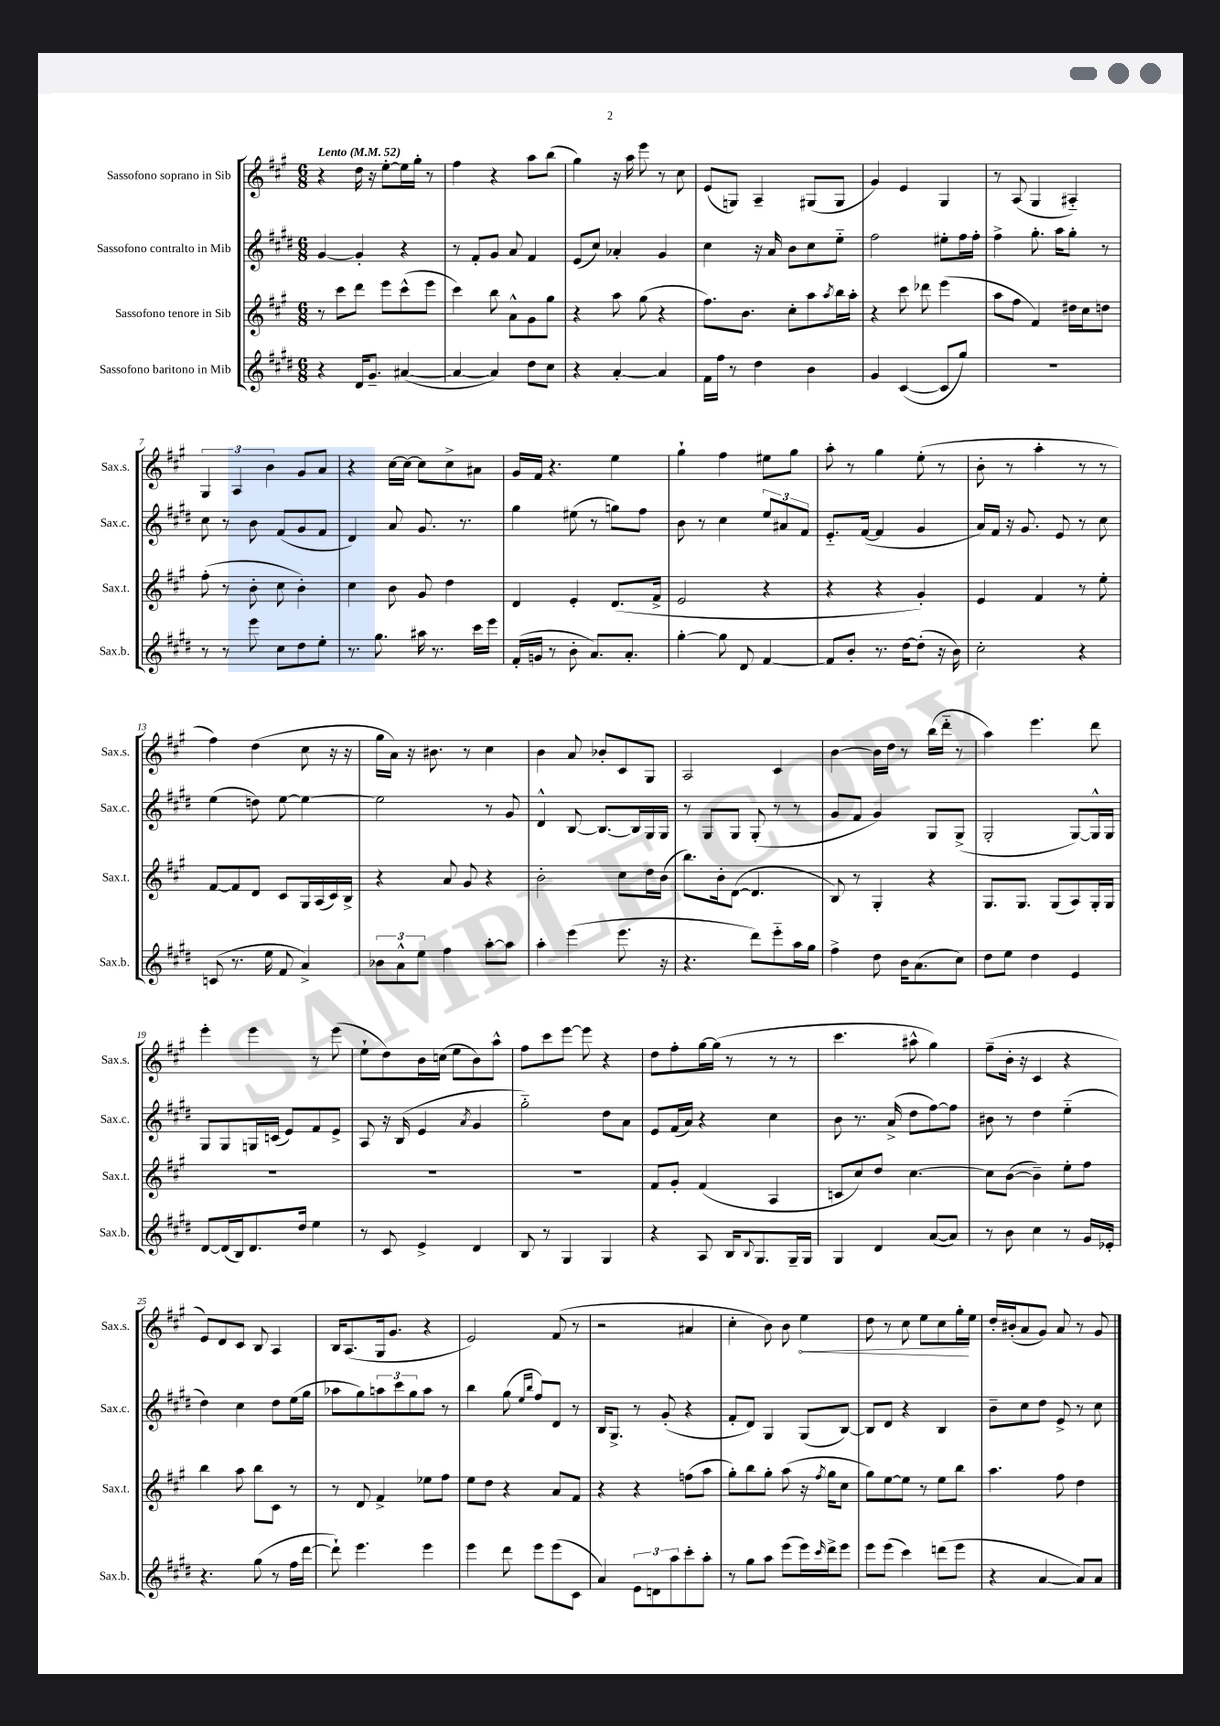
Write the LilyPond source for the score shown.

<<
\new StaffGroup <<
\new Staff = "s0" \with { instrumentName = "Sassofono soprano in Sib" shortInstrumentName = "Sax.s." } {
    \clef treble \key a \major \numericTimeSignature \time 6/8 \tempo "Lento" 4 = 52
    r4 d''16 r16 e''8~-. e''16 gis''16-. r8 |
    fis''4 r4 a''8 b''8( |
    gis''4) r16 a''16 e'''8 r8 cis''8 |
    e'8( g8) a4-- gis8( gis8 |
    gis'4) e'4 gis4 |
    r8 a8( gis4 ais4-_) |
    \tuplet 3/2 { gis4 a4 b'4 } gis'8 a'8 |
    r4 cis''16~ cis''16~ cis''8 cis''8-> ais'8 |
    gis'16 fis'16 r4. e''4 |
    gis''4-! fis''4 eis''8 gis''8 |
    a''8-. r8 gis''4 e''8-.( r8 |
    b'8-. r8 a''4-. r8 r8 |
    fis''4) d''4( cis''8 r16 r16 |
    gis''16 a'16) r16 bis'8. r8 cis''4 |
    b'4 a'8 bes'8-. cis'8 gis8 |
    a2 cis'4 |
    b'4~ b'16 d''16 r8 b''16( d'''16-_ r8 |
    a''4) e'''4. d'''8 |
    e'''4-. e'''4 r8 e'''8( |
    e''8-! d''8) b'16 c''16( e''8 b'8) a''8-^ |
    fis''8 cis'''8 e'''8~ e'''8 r4 |
    d''8 fis''8-. gis''16~ gis''16( r8 r8 r8 |
    cis'''4. ais''8-^ gis''4) |
    fis''8--( b'16-. r16 cis'4 r4 |
    e'8) d'8 cis'8 b8 a4 |
    b16 a8.( gis16 gis'8. r4 |
    e'2) fis'8( r8 |
    r2 ais'4 |
    cis''4-. b'8) b'8 \once \override Hairpin.circled-tip = ##t e''4\< |
    d''8 r8 cis''8 e''8 cis''8 gis''16-.\! e''16 |
    d''16-. bis'16-.( a'8 gis'8) a'8 r8 gis'8 \bar "|." |
}
\new Staff = "s1" \with { instrumentName = "Sassofono contralto in Mib" shortInstrumentName = "Sax.c." } {
    \clef treble \key e \major \numericTimeSignature \time 6/8
    gis'4~ gis'4-. r4 |
    r8 fis'8-. gis'8 a'8 fis'4 |
    e'8( cis''8) aes'4-. gis'4 |
    cis''4 r16 a'16 b'8 cis''8 e''8-_ |
    fis''2 eis''8-. fis''16 fis''16-. |
    fis''4-> gis''8.-. a''16 gis''8-. r8 |
    cis''8 r8 b'8 fis'8( gis'8 fis'8 |
    dis'4) a'8 gis'8. r8. |
    gis''4 eis''8( r8 g''8) fis''8 |
    b'8 r8 cis''4 \tuplet 3/2 { e''8 ais'8 fis'8 } |
    e'8.-_ fis'16~( fis'4 gis'4 |
    a'16) fis'16 r16 gis'8. e'8 r8 cis''8 |
    e''4( d''8) e''8~ e''4~ |
    e''2 r8 gis'8 |
    dis'4-^ b8~ b8.~ b16 gis16 gis16 |
    r8 gis8 gis8 gis8-.( r8 r8 |
    gis'8 fis'8 gis'4) gis8 gis8->( |
    gis2-. gis8~) gis16-^ gis16 |
    gis8 gis8 g16 c'16( e'8) fis'8 e'8-> |
    a8 r16 b16( e'4 \acciaccatura { a'8 } gis'4 |
    gis''2-_) dis''8 a'8 |
    e'8 fis'16( a'16) r4 cis''4 |
    b'8 r8. a'16->( dis''8 fis''8~) fis''8 |
    bis'8 r8 dis''4 e''4-_( |
    dis''4) cis''4 dis''8 e''16( gis''16 |
    aes''8 gis''8) \tuplet 3/2 { a''8 cis'''8 gis''8 } a''8 r8 |
    b''4 gis''8( \grace { e''16 b''16 } fis''8) dis'8 r8 |
    b16 gis8.-> r8 gis'8-.( r4 |
    fis'8-. dis'8) gis4 gis8( b8~) |
    b8 dis'8 r4 b4 |
    b'8-- cis''8 dis''8 e'8-> r8 cis''8 \bar "|." |
}
\new Staff = "s2" \with { instrumentName = "Sassofono tenore in Sib" shortInstrumentName = "Sax.t." } {
    \clef treble \key a \major \numericTimeSignature \time 6/8
    r8 cis'''8 d'''8 e'''8 cis'''8-^( e'''8 |
    cis'''4) b''8 a'8-^ gis'8 gis''8 |
    r4 a''8 gis''8( r4 |
    fis''8.) b'8. cis''8-. a''8 \acciaccatura { a''8 } b''16 a''16-. |
    r4 cis'''8 des'''8 e'''4( |
    a''8 fis''8 fis'4) dis''16 cis''16 d''8 |
    fis''8-.( r8 b'8-. cis''8 b'4-.) |
    cis''4 b'8 gis'8 d''4 |
    d'4 e'4-. d'8.( fis'16-> |
    e'2 r4 |
    r4 r4 gis'4-.) |
    e'4 fis'4 r8 e''8-. |
    fis'8~ fis'8 d'8 cis'8 gis16 a16( cis'16) b16-> |
    r4 a'8 gis'8 r4 |
    b'2-. cis''8 d''16 b'16( |
    b''8.) b'16-. d'8~( d'4. |
    b8) r8 gis4-. r4 |
    gis8. gis8. gis8( a8) gis16-. gis16 |
    R2. |
    R2. |
    R2. |
    fis'8 gis'8-. fis'4( a4 |
    c'8 cis''8) d''8 cis''4.~ |
    cis''8 b'8~( b'4--) e''8-. fis''8 |
    b''4 a''8 b''8 cis'8 r8 |
    r8 d'8 fis'4-> ees''8 fis''8 |
    e''8 d''8 r4 a'8 fis'8 |
    r4 r4 f''8( a''8 |
    gis''8-.) b''8 gis''8-. a''8( r16 \acciaccatura { fis''8 } gis''16 cis''8 |
    gis''8) e''8~ e''8 r8 e''8 b''8 |
    a''4. fis''8 d''4 \bar "|." |
}
\new Staff = "s3" \with { instrumentName = "Sassofono baritono in Mib" shortInstrumentName = "Sax.b." } {
    \clef treble \key e \major \numericTimeSignature \time 6/8
    r4 dis'16 gis'8.-- ais'4~( |
    ais'4~ ais'4) dis''8 cis''8 |
    r4 a'4~-. a'4 |
    fis'16 fis''16 r8 dis''4 b'4 |
    gis'4 cis'4~( cis'8 gis''8) |
    R2. |
    r8 r8 e'''8 cis''8 dis''8 e''8-. |
    r8. gis''8. ais''16 r8. cis'''16 e'''16 |
    fis'16-.( g'16 r8 b'8-. a'8.) a'8.-. |
    gis''4~-. gis''8 dis'8 fis'4~ |
    fis'8 b'8-. r8. dis''16~ dis''8-.( r16 b'16) |
    cis''2-. r4 |
    c'8( r8. e''16 fis'8 a'4->) |
    \tuplet 3/2 { bes'8 a'8-^ e''8 } fis''4 a''8~-. a''8 |
    a''4-. e'''4( e'''8. r16 |
    r4. dis'''8) e'''8-_ a''16 gis''16 |
    fis''4-> dis''8 b'16 a'8.( cis''8) |
    dis''8 e''8 dis''4 e'4 |
    dis'8~ dis'16( b16) dis'8. dis''16 e''4 |
    r8 cis'8 e'4-> dis'4 |
    b8 r8 gis4 gis4 |
    r4 a8 b16 \appoggiatura { b8 } gis8. gis16-- gis16 |
    gis4 dis'4 a'8~( a'8) |
    r8 b'8 cis''4 r8 gis'16 ees'16-. |
    r4. gis''8( r8 fis''16 dis'''16~ |
    dis'''8-!) e'''4. e'''4 |
    e'''4 dis'''8 e'''8 e'''8( cis'8 |
    a'4) \tuplet 3/2 { e'8 d'8 a''8 } cis'''8-. a''8-. |
    r8 gis''8 a''8 e'''8( e'''16) \grace { cis'''16 } dis'''16-> e'''8 |
    e'''8 e'''8( cis'''4) d'''8( e'''8 |
    r4 a'4~ a'8) a'8 \bar "|." |
}
>>
>>
